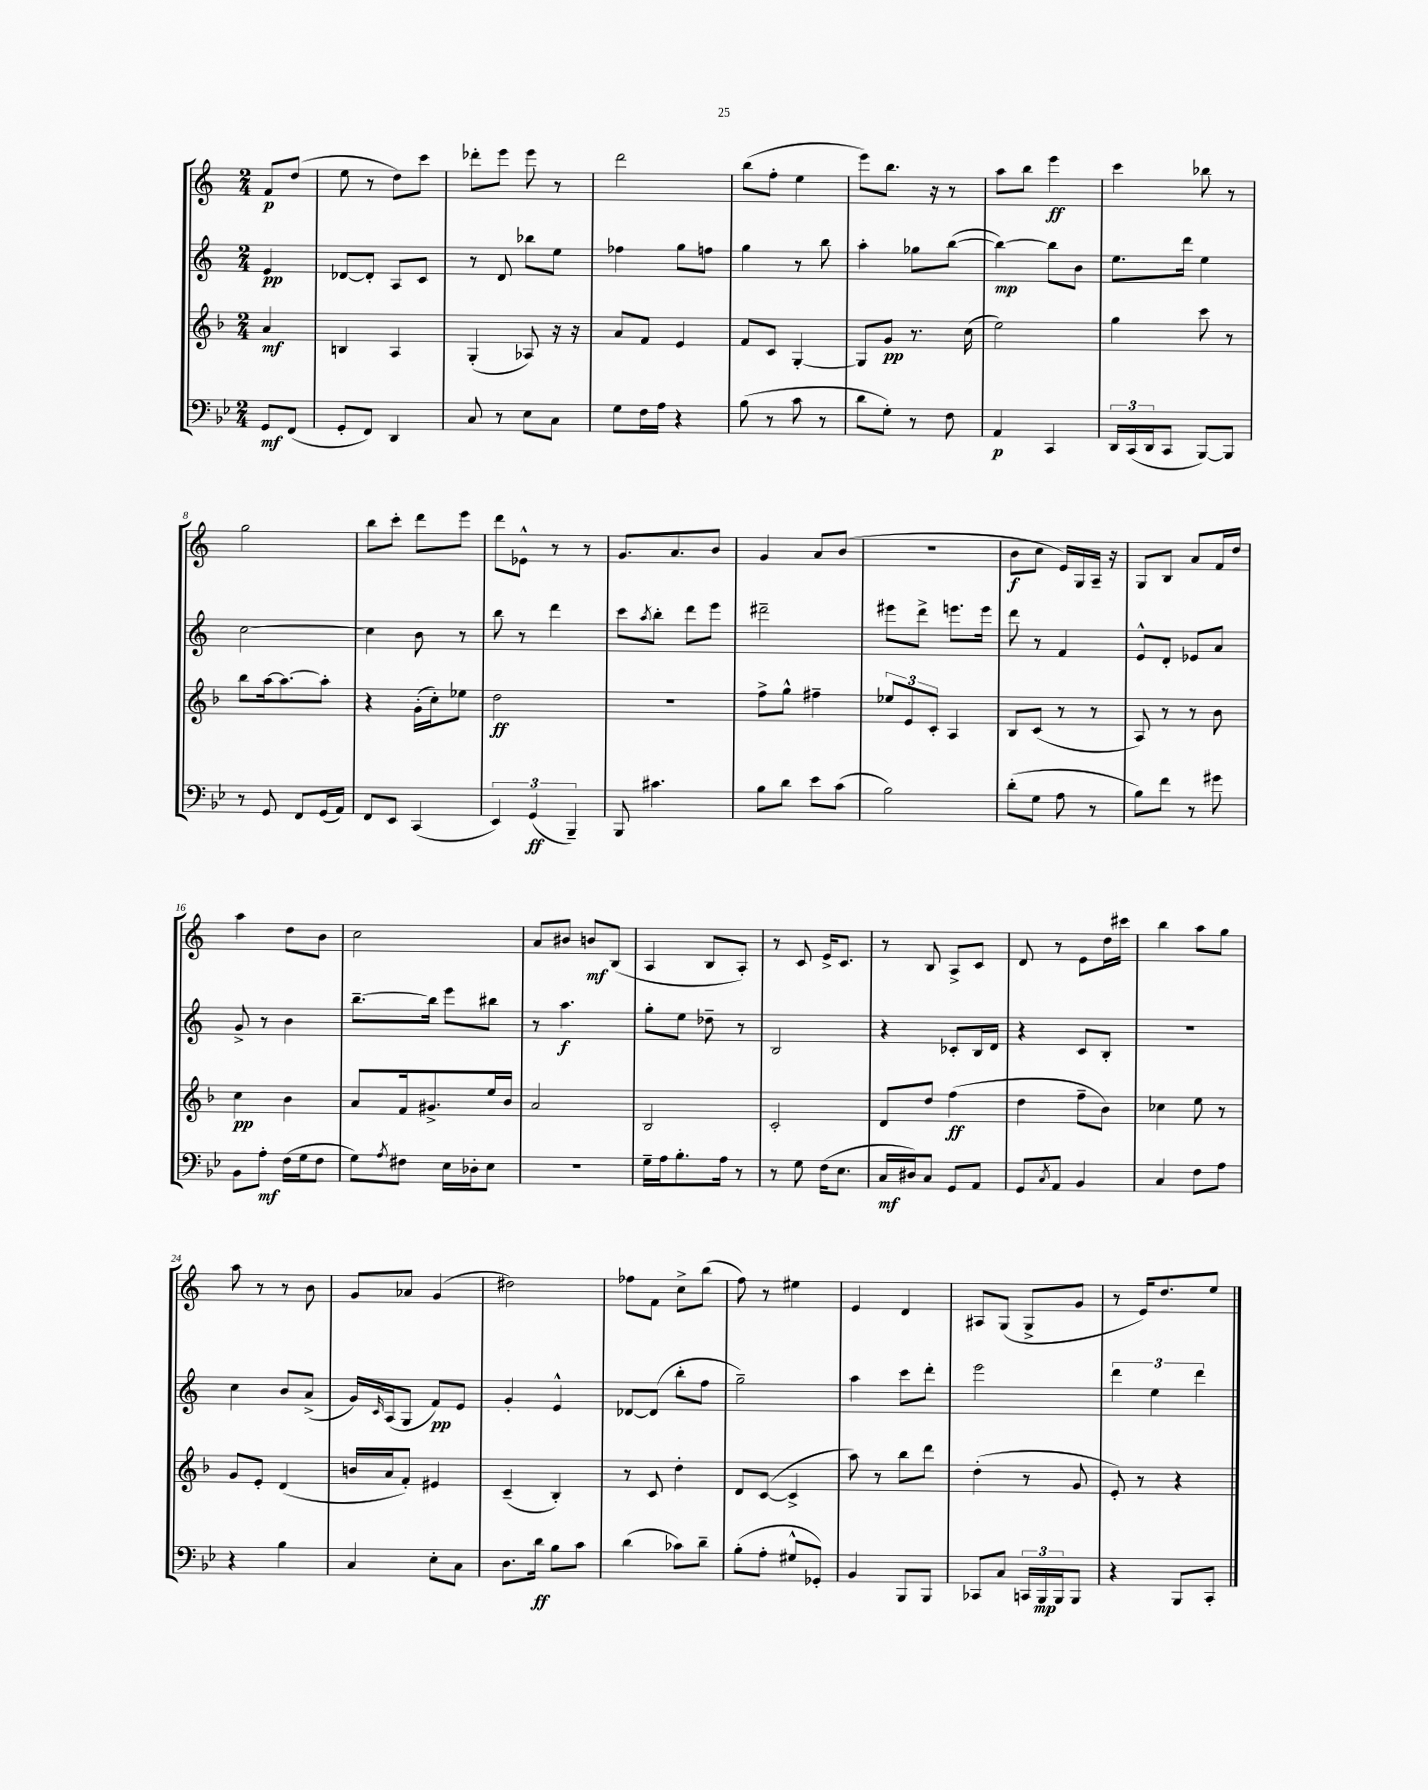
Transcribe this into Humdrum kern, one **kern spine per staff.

**kern	**dynam	**kern	**dynam	**kern	**dynam	**kern	**dynam
*part4	*part4	*part3	*part3	*part2	*part2	*part1	*part1
*staff4	*staff4	*staff3	*staff3	*staff2	*staff2	*staff1	*staff1
*clefF4	*	*clefG2	*	*clefG2	*	*clefG2	*
*k[b-e-]	*	*k[b-]	*	*k[]	*	*k[]	*
*M2/4	*	*M2/4	*	*M2/4	*	*M2/4	*
=	=	=	=	=	=	=	=
8GG/L	mf	4a/	mf	4e/	pp	8f/L	p
(8FF/J	.	.	.	.	.	(8dd/J	.
=1	=1	=1	=1	=1	=1	=1	=1
8GG'/L	.	4Bn/	.	[8d-X/L	.	8ee\	.
8FF/J)	.	.	.	8d-'/J]	.	8r	.
4DD/	.	4A/	.	8A/L	.	8dd\L)	.
.	.	.	.	8c/J	.	8ccc\J	.
=2	=2	=2	=2	=2	=2	=2	=2
8C/	.	(4G'/	.	8r	.	8ddd-X'\L	.
8r	.	.	.	8d/	.	8eee\J	.
8E-\L	.	8A-X/)	.	8bb-X\L	.	8eee\	.
8C\J	.	16r	.	8ee\J	.	8r	.
.	.	16r	.	.	.	.	.
=3	=3	=3	=3	=3	=3	=3	=3
8G\L	.	8a/L	.	4ff-X\	.	2ddd\	.
16F\L	.	8f/J	.	.	.	.	.
16A\JJ	.	.	.	.	.	.	.
4r	.	4e/	.	8gg\L	.	.	.
.	.	.	.	8ffn\J	.	.	.
=4	=4	=4	=4	=4	=4	=4	=4
(8B-\	.	8f/L	.	4gg\	.	(8bb\L	.
8r	.	8c/J	.	.	.	8ff'\J	.
8c\	.	[4G'/	.	8r	.	4ee\	.
8r	.	.	.	8bb\	.	.	.
=5	=5	=5	=5	=5	=5	=5	=5
8d\L	.	8G/L]	.	4aa'\	.	8eee\L)	.
8G'\J)	.	8g/J	pp	.	.	8.bb\J	.
8r	.	8.r	.	8gg-X\L	.	.	.
.	.	.	.	.	.	16r	.
8F\	.	.	.	([8bb\J	.	8r	.
.	.	(16cc\	.	.	.	.	.
=6	=6	=6	=6	=6	=6	=6	=6
4AA/	p	2ee\)	.	4bb\_)	mp	8aa\L	.
.	.	.	.	.	.	8bb\J	.
4CC/	.	.	.	8bb\L]	.	4eee\	ff
.	.	.	.	8b\J	.	.	.
=7	=7	=7	=7	=7	=7	=7	=7
24DD/LL	.	4gg\	.	8.ee\L	.	4ccc\	.
(24CC/	.	.	.	.	.	.	.
24DD/J	.	.	.	.	.	.	.
8CC/J	.	.	.	.	.	.	.
.	.	.	.	16ddd\Jk	.	.	.
[8BBB-/L)	.	8ccc\	.	4ee\	.	8bb-X\	.
8BBB-/J]	.	8r	.	.	.	8r	.
!!LO:LB:g=z
=8	=8	=8	=8	=8	=8	=8	=8
8r	.	8bb-\L	.	[2cc\	.	2gg\	.
8GG/	.	[16aa\k	.	.	.	.	.
.	.	8.aa\_	.	.	.	.	.
8FF/L	.	.	.	.	.	.	.
(16GG/L	.	8aa'\J]	.	.	.	.	.
16AA/JJ)	.	.	.	.	.	.	.
=9	=9	=9	=9	=9	=9	=9	=9
8FF/L	.	4r	.	4cc\]	.	8bb\L	.
8EE-/J	.	.	.	.	.	8ccc'\J	.
(4CC/	.	(16g'\LL	.	8b\	.	8ddd\L	.
.	.	16cc'\J)	.	.	.	.	.
.	.	8ee-X\J	.	8r	.	8eee\J	.
=10	=10	=10	=10	=10	=10	=10	=10
6EE-/)	.	2dd\	ff	8bb\	.	8ddd\L	.
.	.	.	.	8r	.	8e-X^^\J	.
(6GG/	ff	.	.	.	.	.	.
.	.	.	.	4ddd\	.	8r	.
6BBB-~/)	.	.	.	.	.	.	.
.	.	.	.	.	.	8r	.
=11	=11	=11	=11	=11	=11	=11	=11
8BBB-/	.	2r	.	8ccc\L	.	8.g/L	.
.	.	.	.	8qaa/	.	.	.
4.c#X\	.	.	.	8bb'\J	.	.	.
.	.	.	.	.	.	8.a/	.
.	.	.	.	8ddd\L	.	.	.
.	.	.	.	8eee\J	.	8b/J	.
=12	=12	=12	=12	=12	=12	=12	=12
8B-\L	.	8ff^\L	.	2ddd#X~\	.	4g/	.
8d\J	.	8gg^^\J	.	.	.	.	.
8e-\L	.	4ff#X~\	.	.	.	8a/L	.
(8c\J	.	.	.	.	.	(8b/J	.
=13	=13	=13	=13	=13	=13	=13	=13
2B-\)	.	12ee-X/L	.	8eee#X\L	.	2r	.
.	.	12e/	.	.	.	.	.
.	.	.	.	8ddd^\J	.	.	.
.	.	12c'/J	.	.	.	.	.
.	.	4A/	.	8.eeen\L	.	.	.
.	.	.	.	16eee\Jk	.	.	.
=14	=14	=14	=14	=14	=14	=14	=14
(8d'\L	.	8B-/L	.	8ddd\	.	8b\L	f
8G\J	.	(8c/J	.	8r	.	8cc\J	.
8A\	.	8r	.	4f/	.	16e/LL)	.
.	.	.	.	.	.	16G/	.
8r	.	8r	.	.	.	16A~/JJ	.
.	.	.	.	.	.	16r	.
=15	=15	=15	=15	=15	=15	=15	=15
8B-\L)	.	8A/)	.	8e^^/L	.	8G/L	.
8f\J	.	8r	.	8d'/J	.	8B/J	.
8r	.	8r	.	8e-X/L	.	8a/L	.
8g#X\	.	8b-\	.	8a/J	.	16f/L	.
.	.	.	.	.	.	16dd/JJ	.
!!LO:LB:g=z
=16	=16	=16	=16	=16	=16	=16	=16
8BB-\L	.	4cc\	pp	8g^/	.	4aa\	.
8A'\J	mf	.	.	8r	.	.	.
(16F\LL	.	4b-\	.	4b\	.	8dd\L	.
16G\J	.	.	.	.	.	.	.
8F\J	.	.	.	.	.	8b\J	.
=17	=17	=17	=17	=17	=17	=17	=17
8G\L)	.	8a/L	.	[8.bb~\L	.	2cc\	.
8qA/	.	.	.	.	.	.	.
8F#X\J	.	16f/k	.	.	.	.	.
.	.	8.g#X^/	.	16bb\Jk]	.	.	.
16E-\LL	.	.	.	8eee\L	.	.	.
16D-X'\J	.	.	.	.	.	.	.
8E-\J	.	16ee/L	.	8bb#X\J	.	.	.
.	.	16b-/JJ	.	.	.	.	.
=18	=18	=18	=18	=18	=18	=18	=18
2r	.	2a/	.	8r	.	8a/L	.
.	.	.	.	4.aa\	f	8b#X/J	.
.	.	.	.	.	.	8bn/L	mf
.	.	.	.	.	.	(8B/J	.
=19	=19	=19	=19	=19	=19	=19	=19
16G~\LL	.	2B-/	.	8gg'\L	.	4A/	.
16A\J	.	.	.	.	.	.	.
8.B-'\	.	.	.	8ee\J	.	.	.
.	.	.	.	8dd-X~\	.	8B/L	.
16A\Jk	.	.	.	.	.	.	.
8r	.	.	.	8r	.	8A'/J)	.
=20	=20	=20	=20	=20	=20	=20	=20
8r	.	2c'/	.	2B/	.	8r	.
8G\	.	.	.	.	.	8c/	.
(16F\KL	.	.	.	.	.	16e^/KL	.
8.E-\J	.	.	.	.	.	8.c/J	.
=21	=21	=21	=21	=21	=21	=21	=21
16C/LL	mf	8d/L	.	4r	.	8r	.
16D#X/J)	.	.	.	.	.	.	.
8C/J	.	8dd/J	.	.	.	8B/	.
8GG/L	.	(4ff\	ff	8c-X'/L	.	8A^/L	.
8AA/J	.	.	.	16B/L	.	8c/J	.
.	.	.	.	16d/JJ	.	.	.
=22	=22	=22	=22	=22	=22	=22	=22
8GG/L	.	4dd\	.	4r	.	8d/	.
8qC/	.	.	.	.	.	.	.
8AA/J	.	.	.	.	.	8r	.
4BB-/	.	8ff~\L	.	8c/L	.	8e\L	.
.	.	8b-\J)	.	8B'/J	.	16dd\L	.
.	.	.	.	.	.	16ccc#X\JJ	.
=23	=23	=23	=23	=23	=23	=23	=23
4C/	.	4cc-X\	.	2r	.	4bb\	.
8F\L	.	8ee\	.	.	.	8aa\L	.
8A\J	.	8r	.	.	.	8gg\J	.
!!LO:LB:g=z
=24	=24	=24	=24	=24	=24	=24	=24
4r	.	8g/L	.	4cc\	.	8aa\	.
.	.	8e'/J	.	.	.	8r	.
4B-\	.	(4d/	.	8b/L	.	8r	.
.	.	.	.	(8a^/J	.	8b\	.
=25	=25	=25	=25	=25	=25	=25	=25
4C/	.	16bn/LL	.	16g/LL)	.	8g/L	.
.	.	.	.	16qqc/	.	.	.
.	.	16a/J	.	(16A/J	.	.	.
.	.	8f'/J)	.	8G/J	.	8a-X/J	.
8E-'\L	.	4e#X/	.	8f/L)	pp	(4g/	.
8C\J	.	.	.	8e/J	.	.	.
=26	=26	=26	=26	=26	=26	=26	=26
8.D\L	.	(4c~/	.	4g'/	.	2dd#X\)	.
16d\Jk	ff	.	.	.	.	.	.
8B-\L	.	4B-'/)	.	4e^^/	.	.	.
8c\J	.	.	.	.	.	.	.
=27	=27	=27	=27	=27	=27	=27	=27
(4d\	.	8r	.	[8d-X/L	.	8ff-X\L	.
.	.	8c/	.	(8d-/J]	.	8f\J	.
8c-X\L)	.	4dd'\	.	8bb'\L	.	8cc^\L	.
8d~\J	.	.	.	8ff\J	.	(8bb\J	.
=28	=28	=28	=28	=28	=28	=28	=28
(8B-'\L	.	8d/L	.	2gg~\)	.	8ff\)	.
8A'\J	.	([8c/J	.	.	.	8r	.
8G#X^^/L	.	4c^/]	.	.	.	4ee#X\	.
8GG-X'/J)	.	.	.	.	.	.	.
=29	=29	=29	=29	=29	=29	=29	=29
4BB-/	.	8aa\)	.	4aa\	.	4e/	.
.	.	8r	.	.	.	.	.
8BBB-/L	.	8bb-\L	.	8ccc\L	.	4d/	.
8BBB-/J	.	8ddd\J	.	8ddd'\J	.	.	.
=30	=30	=30	=30	=30	=30	=30	=30
8CC-X/L	.	(4dd'\	.	2eee\	.	8A#X/L	.
8C/J	.	.	.	.	.	(8G/J	.
24CCn/LL	.	8r	.	.	.	8G^/L	.
24BBB-/	mp	.	.	.	.	.	.
24BBB-/J	.	.	.	.	.	.	.
8BBB-/J	.	8g/	.	.	.	8g/J	.
=31	=31	=31	=31	=31	=31	=31	=31
4r	.	8e'/)	.	6ddd\	.	8r	.
.	.	8r	.	.	.	16e/KL)	.
.	.	.	.	6ee\	.	.	.
.	.	.	.	.	.	8.dd/	.
8BBB-/L	.	4r	.	.	.	.	.
.	.	.	.	6ddd\	.	.	.
8CC'/J	.	.	.	.	.	8ee/J	.
==	==	==	==	==	==	==	==
*-	*-	*-	*-	*-	*-	*-	*-
